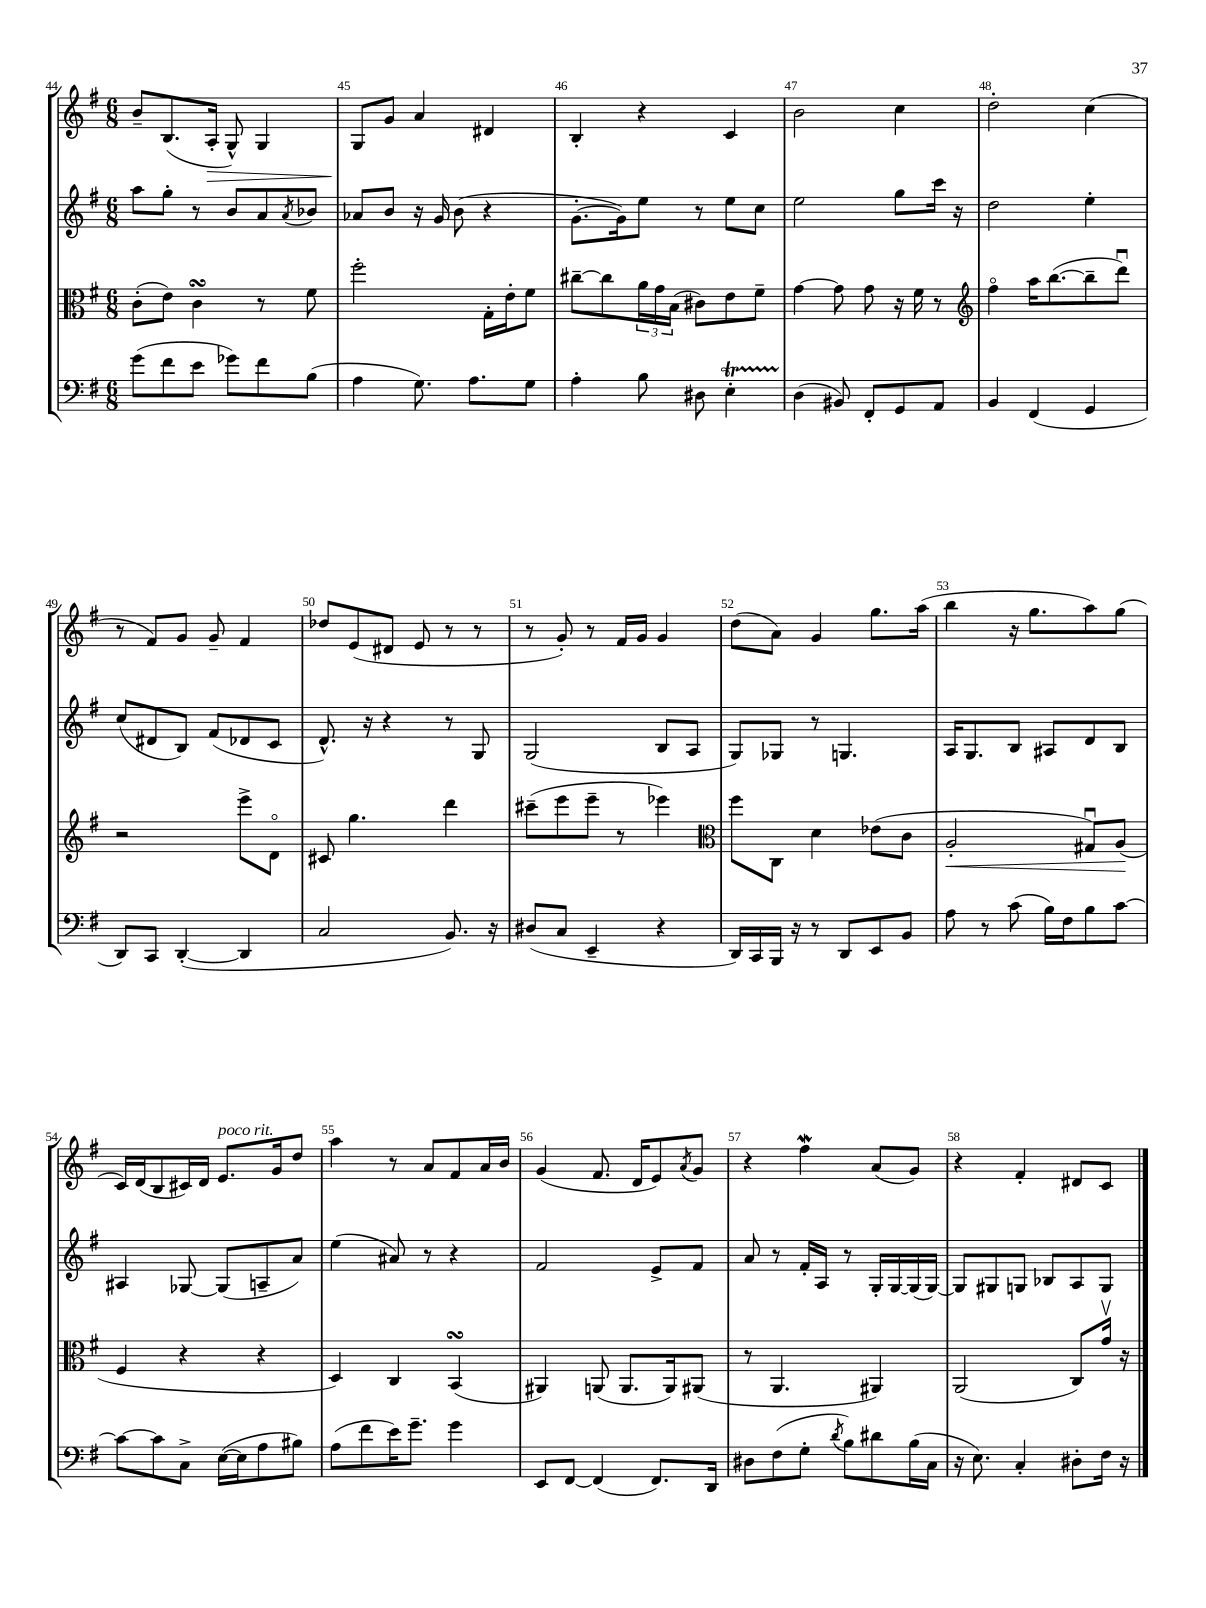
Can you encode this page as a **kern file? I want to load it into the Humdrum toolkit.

**kern	**kern	**kern	**kern
*staff4	*staff3	*staff2	*staff1
*clefF4	*clefC3	*clefG2	*clefG2
*k[f#]	*k[f#]	*k[f#]	*k[f#]
*M6/8	*M6/8	*M6/8	*M6/8
(8g	(8c'	8aa	8b~
8f#	8e)	8gg'	(8.B
8e	4c	8r	.
.	.	.	16A'
8g-)	.	8b	8G^^)
8f#	8r	8a	4G
.	.	8qa	.
(8B	8f#	8b-	.
=	=	=	=
4A	2ff#'	8a-	8G
.	.	8b	8g
8.G)	.	16r	4a
.	.	16g	.
.	.	(8b	.
8.A	.	.	.
.	16G'	4r	4d#
.	16e'	.	.
8G	8f#	.	.
=	=	=	=
4A'	[8cc#~	[8.g'	4B'
.	8cc#]	.	.
.	.	16g])	.
8B	24a	8ee	4r
.	24g	.	.
.	(24B	.	.
8D#	8c#)	8r	.
4E'	8e	8ee	4c
.	8f#~	8cc	.
=	=	=	=
(4D	[4g	2ee	2b
8BB#)	8g]	.	.
8FF#'	8g	.	.
8GG	16r	8gg	4cc
.	16f#	.	.
8AA	8r	16ccc	.
.	.	16r	.
=	=	=	=
*	*clefG2	*	*
4BB	4ff#o	2dd	2dd'
(4FF#	16aa	.	.
.	([8.bb	.	.
4GG	8bb~]	4ee'	(4cc
.	8dddu)	.	.
=	=	=	=
8DD)	2r	(8cc	8r
8CC	.	8d#	8f#)
([4DD'	.	8B)	8g
.	.	(8f#	8g~
4DD]	8eee^	8d-	4f#
.	8do	8c	.
=	=	=	=
2C	8c#	8.d^^)	8dd-
.	4.gg	.	(8e
.	.	16r	.
.	.	4r	8d#
.	.	.	8e
8.BB)	4ddd	8r	8r
.	.	8G	8r
16r	.	.	.
=	=	=	=
(8D#	(8ccc#~	(2G	8r
8C	8eee	.	8g')
4EE~	8eee~	.	8r
.	8r	.	16f#
.	.	.	16g
4r	4eee-)	8B	4g
.	.	8A	.
=	=	=	=
*	*clefC3	*	*
16DD)	8ff#	8G)	(8dd
16CC	.	.	.
16BBB	8C	8G-	8a)
16r	.	.	.
8r	4d	8r	4g
8DD	.	4.G	.
8EE	(8e-	.	8.gg
8BB	8c	.	.
.	.	.	(16aa
=	=	=	=
8A	2A'	16A	4bb
.	.	8.G	.
8r	.	.	.
(8c	.	8B	16r
.	.	.	8.gg
16B)	.	8A#	.
16F#	.	.	.
8B	8G#u)	8d	8aa)
[8c	(8A	8B	(8gg
=	=	=	=
8c_	4F#	4A#	16c)
.	.	.	(16d
8c]	.	.	8B
8C^	4r	[8G-	16c#)
.	.	.	16d
([16E	.	(8G-]	8.e
16E]	.	.	.
8A	4r	8A~	.
.	.	.	16g
8B#)	.	8a)	8dd
=	=	=	=
(8A	4D)	(4ee	4aa
8f#	.	.	.
16e)	4C	8a#)	8r
8.g~	.	.	.
.	.	8r	8a
4g	(4BB	4r	8f#
.	.	.	16a
.	.	.	16b
=	=	=	=
8EE	4AA#)	2f#	(4g
[8FF#	.	.	.
(4FF#]	(8AA	.	8.f#
.	8.AA	.	.
.	.	.	16d
8.FF#)	.	8e^	8e)
.	16AA)	.	.
.	.	.	8qa
.	(8AA#	8f#	8g
16DD	.	.	.
=	=	=	=
8D#	8r	8a	4r
(8F#	4.AA	8r	.
8G'	.	16f#'	4ff#
.	.	16A	.
8qd	.	.	.
8B)	.	8r	.
8d#	4AA#)	16G'	(8a
.	.	[16G	.
(16B	.	(16G]	8g)
16C	.	[16G)	.
=	=	=	=
16r	(2AA	8G]	4r
8.E)	.	.	.
.	.	8G#	.
4C'	.	8G	4f#'
.	.	8B-	.
8D#'	8C)	8A	8d#
16F#	16gv	8G	8c
16r	16r	.	.
==	==	==	==
*-	*-	*-	*-
